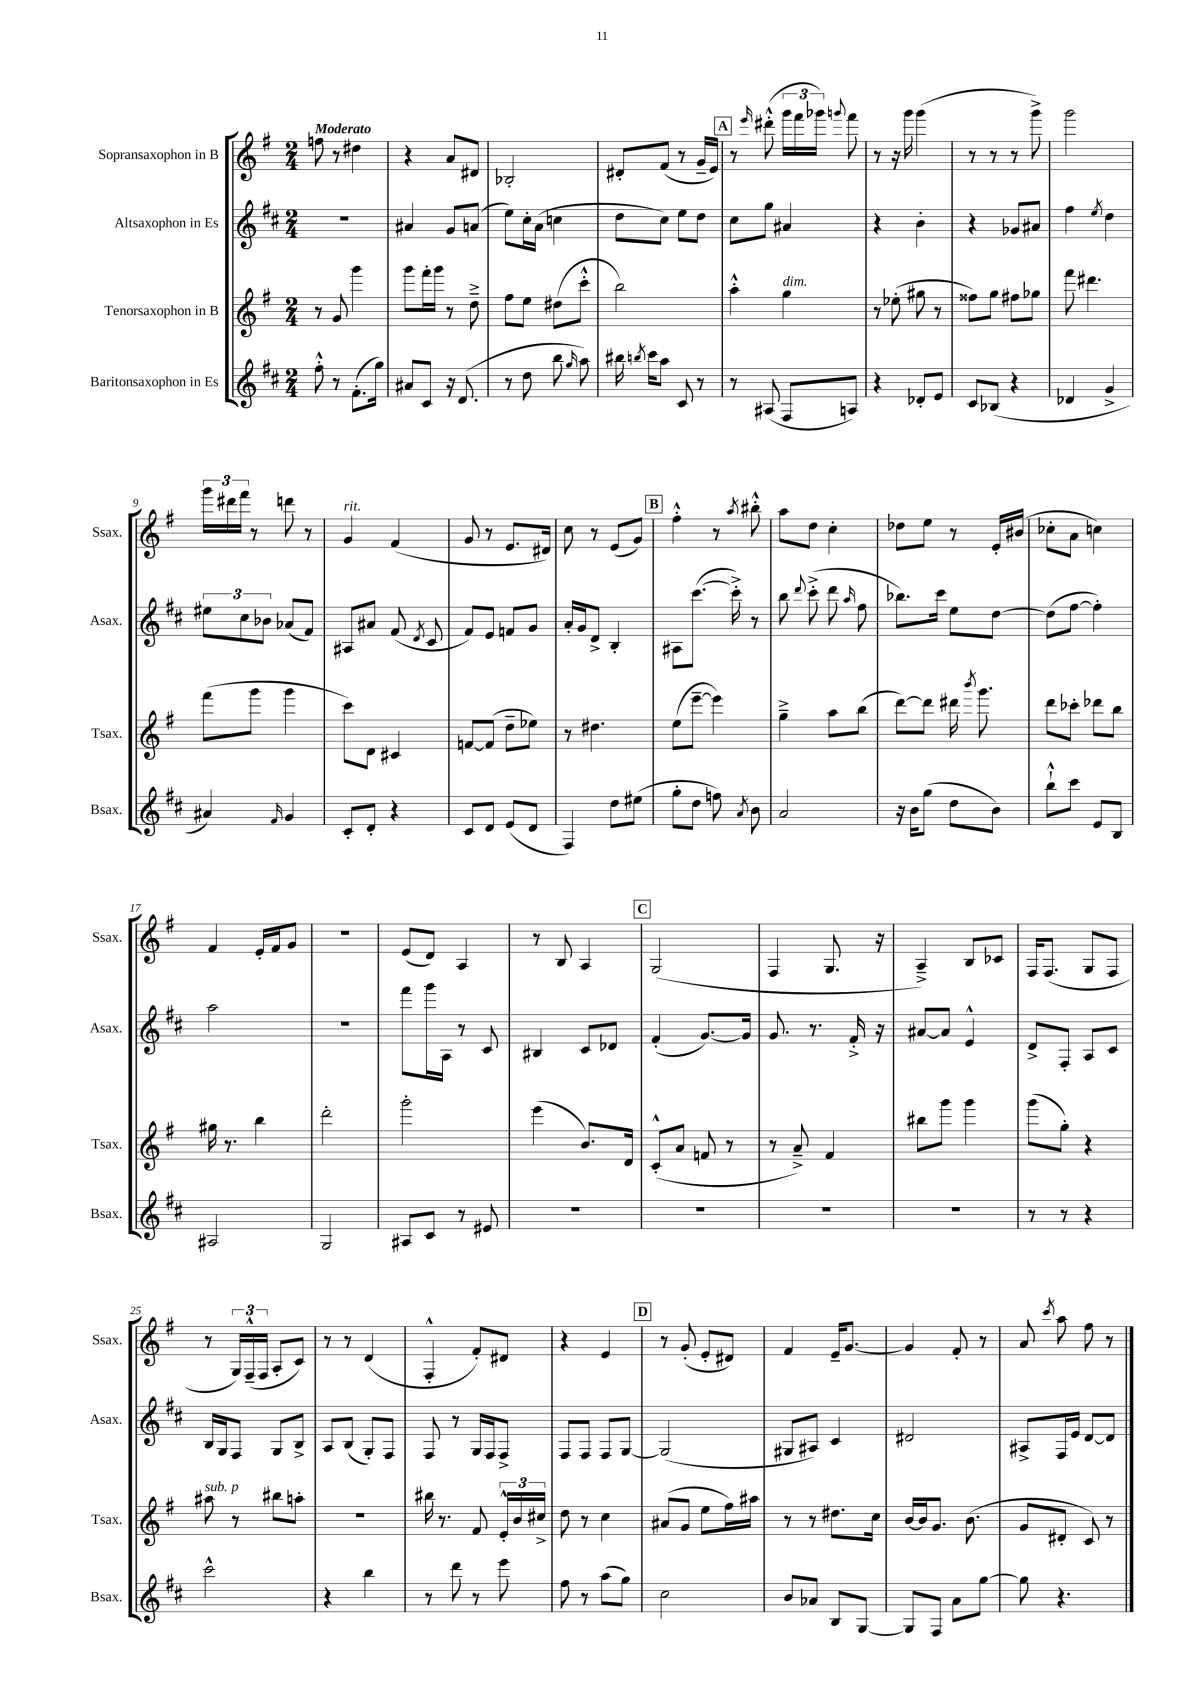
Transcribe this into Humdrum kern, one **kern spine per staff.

**kern	**kern	**kern	**kern
*staff4	*staff3	*staff2	*staff1
*clefG2	*clefG2	*clefG2	*clefG2
*k[f#c#]	*k[f#]	*k[f#c#]	*k[f#]
*M2/4	*M2/4	*M2/4	*M2/4
8ff#'^^	8r	2r	8ff
8r	8g	.	8r
(8.f#'	4ggg	.	4dd#
16gg)	.	.	.
=	=	=	=
8a#	8ggg	4a#	4r
8c#	16fff#'	.	.
.	16ggg	.	.
16r	8r	8g	8a
(8.d	.	.	.
.	8dd~^	(8a	8d#
=	=	=	=
8r	8ff#	8ee)	2B-'
8dd	8ee	16cc#'	.
.	.	(16a	.
8bb	(8dd#	4cc	.
16qqgg	.	.	.
8aa)	8ccc'^^	.	.
=	=	=	=
16bb#	2bb)	8dd	8d#'
8qbb	.	.	.
16ccc#	.	.	.
8aa	.	8cc#)	(8f#
8c#	.	8ee	8r
8r	.	8dd	16g~
.	.	.	16e)
=	=	=	=
8r	4aa'^^	8cc#	8r
.	.	.	16qqeee
(8A#	.	8gg	(8ddd#'^^
8F#	4gg	4a#	24ggg
.	.	.	24fff#
.	.	.	24ggg-)
.	.	.	8qqggg
8A)	.	.	8fff#
=	=	=	=
4r	8r	4r	8r
.	(8ee-'	.	16r
.	.	.	16ggg
8d-'	8gg#	4b'	(4ggg
8e	8r	.	.
=	=	=	=
8c#	8ff##)	4r	8r
(8B-	8gg	.	8r
4r	8ff#	8g-	8r
.	8gg-	8a#	8ggg^)
=	=	=	=
4d-	8fff#	4ff#	2ggg
.	4.ddd#	.	.
.	.	8qee	.
4g^	.	4dd	.
=	=	=	=
4a#)	(8fff#	12ee#	24ggg
.	.	.	24ddd#
.	.	12cc#	24fff#
.	8ggg	.	8r
.	.	12b-	.
16qqf#	.	.	.
4g	4ggg	(8a-	8ddd
.	.	8f#)	8r
=	=	=	=
8c#'	8ccc)	8A#	4g
8d'	8d	8a#	.
4r	4c#	(8f#	(4f#
.	.	8qd	.
.	.	8c#	.
=	=	=	=
8c#	[8f	8f#)	8g
8d	(8f]	8e	8r
(8e	8dd~	8f	8.e
8d	8ee-)	8g	.
.	.	.	16d#)
=	=	=	=
4F#)	8r	16a'	8cc
.	.	16g	.
.	4.dd#	8d^	8r
8dd	.	4B'	(8e
(8ee#	.	.	8g)
=	=	=	=
8gg'	(8ee	8A#	4ff#'^^
8dd	[8eee~	([8.ccc#	.
8ff)	4eee])	.	8r
.	.	16ccc#'^])	.
8qa	.	.	8qaa
8b	.	8r	8bb#'^^
=	=	=	=
2a	4gg~^	8bb	8aa
.	.	8qqddd	.
.	.	(8ccc#'^	8dd
.	8aa	8ddd	4cc'
.	.	16qqaa	.
.	(8bb	8ff#	.
=	=	=	=
16r	[8ddd)	8.bb-)	8dd-
16b	.	.	.
(8gg	8ddd]	.	8ee
.	.	16ccc#	.
8dd	16ddd#	8ee	8r
.	8qbbb	.	.
.	8.ggg	.	.
8b)	.	[8dd	16e'
.	.	.	(16b#
=	=	=	=
8bb`^^	8ddd	(8dd]	8cc-'
8ccc#	8ccc-'	[8ff#	8a
8e	8ddd-	4ff#'])	4cc)
8B	8bb	.	.
=	=	=	=
2A#	16gg#	2aa	4f#
.	8.r	.	.
.	4bb	.	16e'
.	.	.	16f#
.	.	.	8g
=	=	=	=
2G	2ddd'	2r	2r
=	=	=	=
8A#	2ggg'	8fff#	(8e
8c#	.	16ggg	8d)
.	.	16A	.
8r	.	8r	4A
8e#	.	8c#	.
=	=	=	=
2r	(4eee	4B#	8r
.	.	.	8B
.	8.b)	8c#	4A
.	.	8d-	.
.	16d	.	.
=	=	=	=
2r	(8c'^^	(4f#'	(2G
.	8a	.	.
.	8f	[8.g)	.
.	8r	.	.
.	.	16g]	.
=	=	=	=
2r	8r	8.g	4F#
.	8a~^)	.	.
.	.	8.r	.
.	4f#	.	8.G
.	.	16f#'^	.
.	.	16r	16r
=	=	=	=
2r	8bb#	[8a#	4A~^)
.	8ggg	8a#]	.
.	4ggg	4e^^	8B
.	.	.	8c-
=	=	=	=
8r	(8ggg	8d^	16F#
.	.	.	(8.F#
8r	8gg')	8F#'	.
4r	4r	8A	8G
.	.	8c#	8F#
=	=	=	=
2ccc#^^	8aa#	16B	8r
.	.	16G	.
.	8r	8F#	24G)
.	.	.	(24F#~^^
.	.	.	24F#
.	8bb#	8G	8A'
.	8aa'	8B^	8c)
=	=	=	=
4r	2r	8A	8r
.	.	(8B	8r
4bb	.	8G')	(4d
.	.	8F#	.
=	=	=	=
8r	16bb#	8F#	4F#'^^
.	8.r	.	.
8ddd	.	8r	.
8r	8f#	16G	8f#')
.	.	16F#	.
8eee	24e'^^	8F#^	8d#
.	24b	.	.
.	24cc#^	.	.
=	=	=	=
8ff#	8dd	8F#	4r
8r	8r	8F#	.
(8aa	4cc	8F#	4e
8gg)	.	[8G	.
=	=	=	=
2cc#	(8a#	(2G]	8r
.	8g	.	(8g'
.	8ee	.	8e'
.	16ff#)	.	8d#)
.	16aa#	.	.
=	=	=	=
8b	8r	8G#	4f#
8a-	8r	8A#)	.
8B	8.dd#	4c#	16e~
.	.	.	[8.g
[8G	.	.	.
.	16cc	.	.
=	=	=	=
8G]	[16b	2d#	4g]
.	16b]	.	.
8F#	8.g	.	.
8a	.	.	8f#'
.	(8.b	.	.
[8gg	.	.	8r
=	=	=	=
8gg]	8g	8A#^	8a
.	.	.	8qccc
4.r	8d#'	16F#	8aa
.	.	16e	.
.	8c)	[8d	8ff#
.	8r	8d]	8r
==	==	==	==
*-	*-	*-	*-
